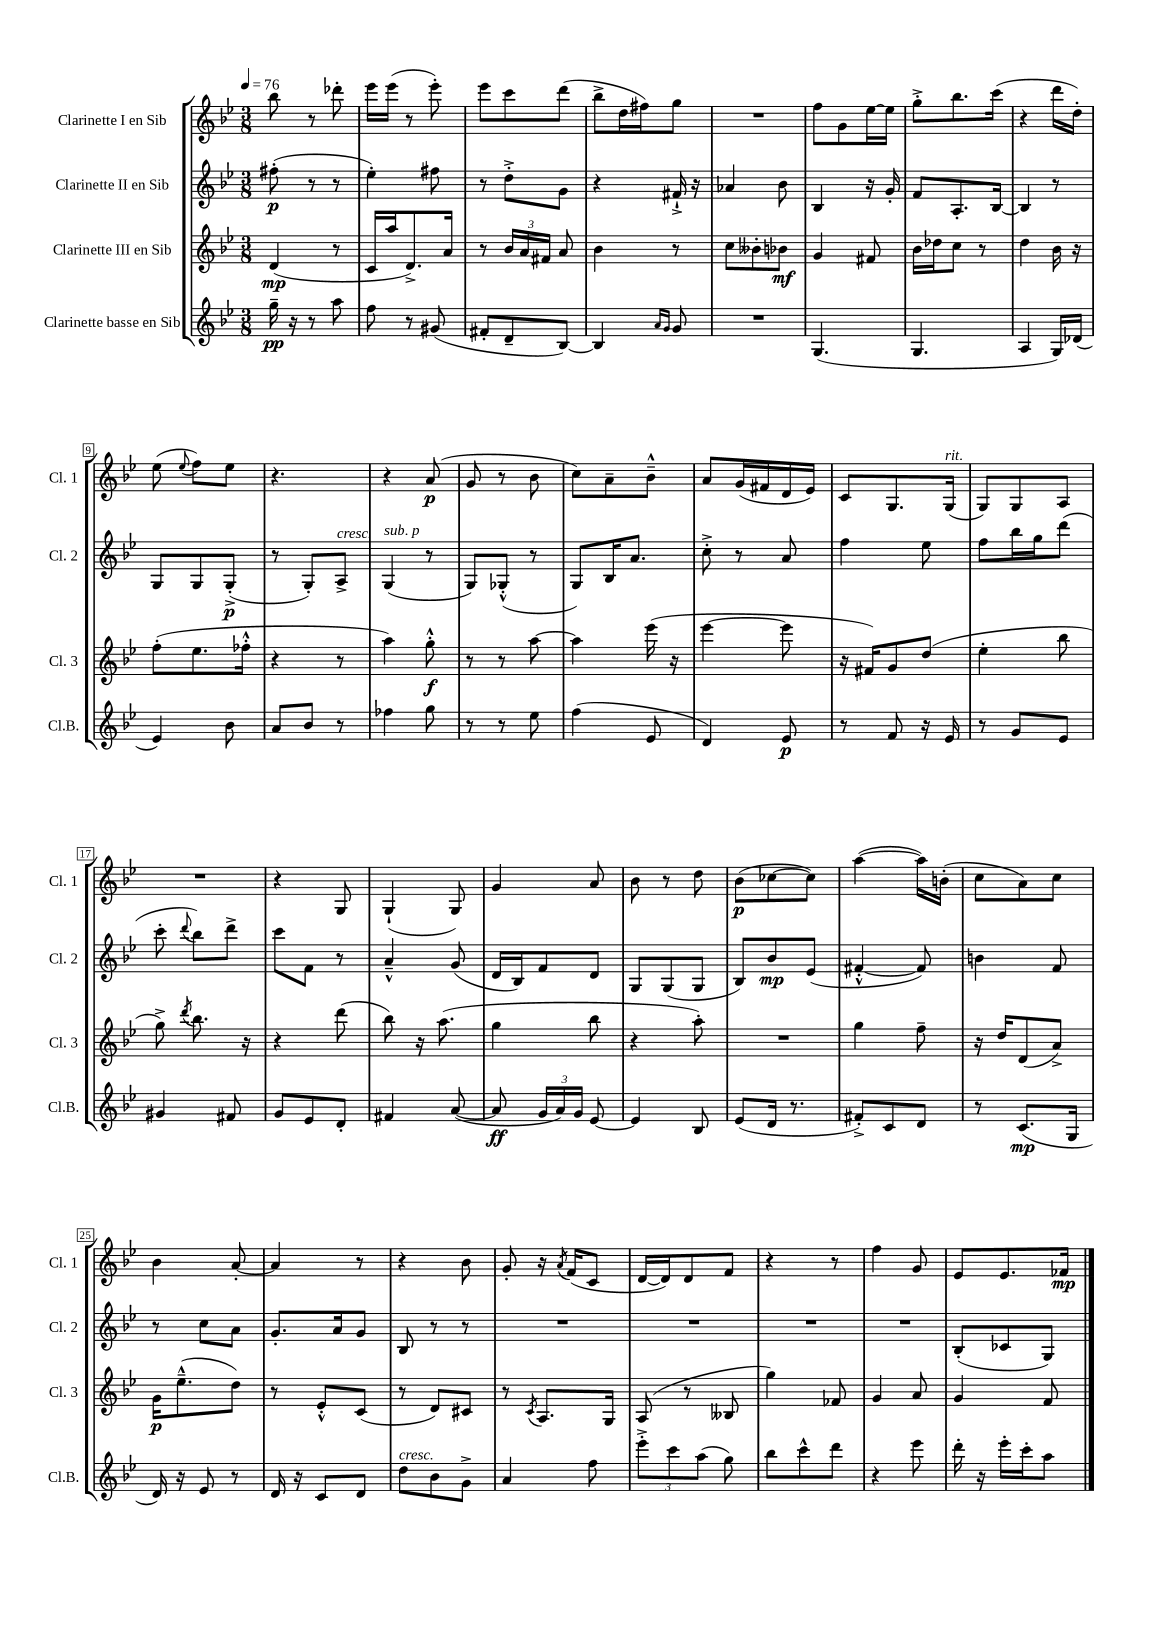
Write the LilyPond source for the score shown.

<<
\new StaffGroup <<
\new Staff = "s0" \with { instrumentName = "Clarinette I en Sib" shortInstrumentName = "Cl. 1" } {
    \clef treble \key bes \major \numericTimeSignature \time 3/8 \tempo 4 = 76
    \autoBeamOff bes''8 r8 des'''8-. |
    ees'''16[ ees'''16]( r8 ees'''8-.) |
    ees'''8[ c'''8 d'''8]( |
    bes''8[-> d''16 fis''16) g''8] |
    R4. |
    f''8[ g'8 ees''16~ ees''16] |
    g''8[-.-> bes''8. c'''16]( |
    r4 d'''16[ d''16]-.) |
    ees''8( \appoggiatura { ees''8 } f''8[) ees''8] |
    r4. |
    r4 a'8\p( |
    g'8 r8 bes'8 |
    c''8[) a'8-- bes'8]---^ |
    a'8[ g'16( fis'16 d'16 ees'16]) |
    c'8[ g8. g16]^\markup { \italic "rit." }( |
    g8[) g8 a8] |
    R4. |
    r4 g8 |
    g4-!( g8) |
    g'4 a'8 |
    bes'8 r8 d''8 |
    bes'8[\p( ces''8~ ces''8]) |
    a''4~( a''16[) b'16]-.( |
    c''8[ a'8) c''8] |
    bes'4 a'8~-. |
    a'4 r8 |
    r4 bes'8 |
    g'8-. r16 \acciaccatura { a'8 } f'16[( c'8] |
    d'16[~ d'16) d'8 f'8] |
    r4 r8 |
    f''4 g'8 |
    ees'8[ ees'8. fes'16]\mp \bar "|." |
}
\new Staff = "s1" \with { instrumentName = "Clarinette II en Sib" shortInstrumentName = "Cl. 2" } {
    \clef treble \key bes \major \numericTimeSignature \time 3/8
    \autoBeamOff fis''8-.\p( r8 r8 |
    ees''4-.) fis''8 |
    r8 d''8[-.-> g'8] |
    r4 fis'16-!-> r16 |
    aes'4 bes'8 |
    bes4 r16 g'16-. |
    f'8[ a8.-. bes16]~ |
    bes4 r8 |
    g8[ g8 g8]-.->\p( |
    r8 g8[-.) a8]->^\markup { \italic "cresc." } |
    g4^\markup { \italic "sub. p" }( r8 |
    g8[) ges8]-.-^( r8 |
    g8[) bes16 a'8.] |
    c''8-.-> r8 a'8 |
    f''4 ees''8 |
    f''8[ bes''16 g''16 d'''8]( |
    c'''8-. \appoggiatura { d'''8 } bes''8[) d'''8]-> |
    c'''8[ f'8] r8 |
    a'4---^ g'8( |
    d'16[ bes16) f'8 d'8] |
    g8[ g8( g8] |
    bes8[) bes'8\mp ees'8]( |
    fis'4~-.-^ fis'8) |
    b'4 f'8 |
    r8 c''8[ a'8] |
    g'8.[-. a'16 g'8] |
    bes8 r8 r8 |
    R4. |
    R4. |
    R4. |
    R4. |
    bes8[-.( ces'8 g8]) \bar "|." |
}
\new Staff = "s2" \with { instrumentName = "Clarinette III en Sib" shortInstrumentName = "Cl. 3" } {
    \clef treble \key bes \major \numericTimeSignature \time 3/8
    \autoBeamOff d'4\mp( r8 |
    c'16[ a''16 d'8.->) a'16] |
    r8 \tuplet 3/2 { bes'16[ a'16 fis'16] } a'8 |
    bes'4 r8 |
    c''8[ beses'8-. bes'8]\mf |
    g'4 fis'8 |
    bes'16[ des''16 c''8] r8 |
    d''4 bes'16 r16 |
    f''8[-.( ees''8. fes''16]-.-^ |
    r4 r8 |
    a''4) g''8-.-^\f |
    r8 r8 a''8~ |
    a''4 ees'''16( r16 |
    ees'''4~ ees'''8 |
    r16 fis'16[) g'8 d''8]( |
    ees''4-. bes''8 |
    g''8->) \acciaccatura { d'''8 } bes''8. r16 |
    r4 d'''8( |
    bes''8) r16 a''8.( |
    g''4 bes''8 |
    r4 a''8-.) |
    R4. |
    g''4 f''8-- |
    r16 d''16[ d'8( a'8]->) |
    g'16[\p ees''8.---^( d''8]) |
    r8 ees'8[-.-^ c'8]( |
    r8 d'8[) cis'8] |
    r8 \acciaccatura { c'8 } a8.[ g16] |
    a8( r8 beses8 |
    g''4) fes'8 |
    g'4 a'8 |
    g'4 f'8 \bar "|." |
}
\new Staff = "s3" \with { instrumentName = "Clarinette basse en Sib" shortInstrumentName = "Cl.B." } {
    \clef treble \key bes \major \numericTimeSignature \time 3/8
    \autoBeamOff g''16--\pp r16 r8 a''8 |
    f''8 r8 gis'8( |
    fis'8[-. d'8-- bes8]~) |
    bes4 \grace { a'16[ g'16] } g'8 |
    R4. |
    g4.( |
    g4. |
    a4 g16[) des'16]( |
    ees'4) bes'8 |
    a'8[ bes'8] r8 |
    fes''4 g''8 |
    r8 r8 ees''8 |
    f''4( ees'8 |
    d'4) ees'8\p |
    r8 f'8 r16 ees'16 |
    r8 g'8[ ees'8] |
    gis'4 fis'8 |
    g'8[ ees'8 d'8]-. |
    fis'4 a'8~( |
    a'8\ff \tuplet 3/2 { g'16[ a'16) g'16] } ees'8~ |
    ees'4 bes8 |
    ees'8[( d'16] r8. |
    fis'8[-.->) c'8 d'8] |
    r8 c'8.[\mp( g16] |
    d'16) r16 ees'8 r8 |
    d'16 r16 c'8[ d'8] |
    d''8[^\markup { \italic "cresc." } bes'8 g'8]-> |
    a'4 f''8 |
    \tuplet 3/2 { ees'''8[-.-> c'''8 a''8]( } g''8) |
    bes''8[ c'''8-^ d'''8] |
    r4 ees'''8 |
    d'''16-. r16 ees'''16[-. c'''16-. a''8] \bar "|." |
}
>>
>>
\layout { \context { \Score \override BarNumber.stencil = #(make-stencil-boxer 0.1 0.3 ly:text-interface::print) } }
